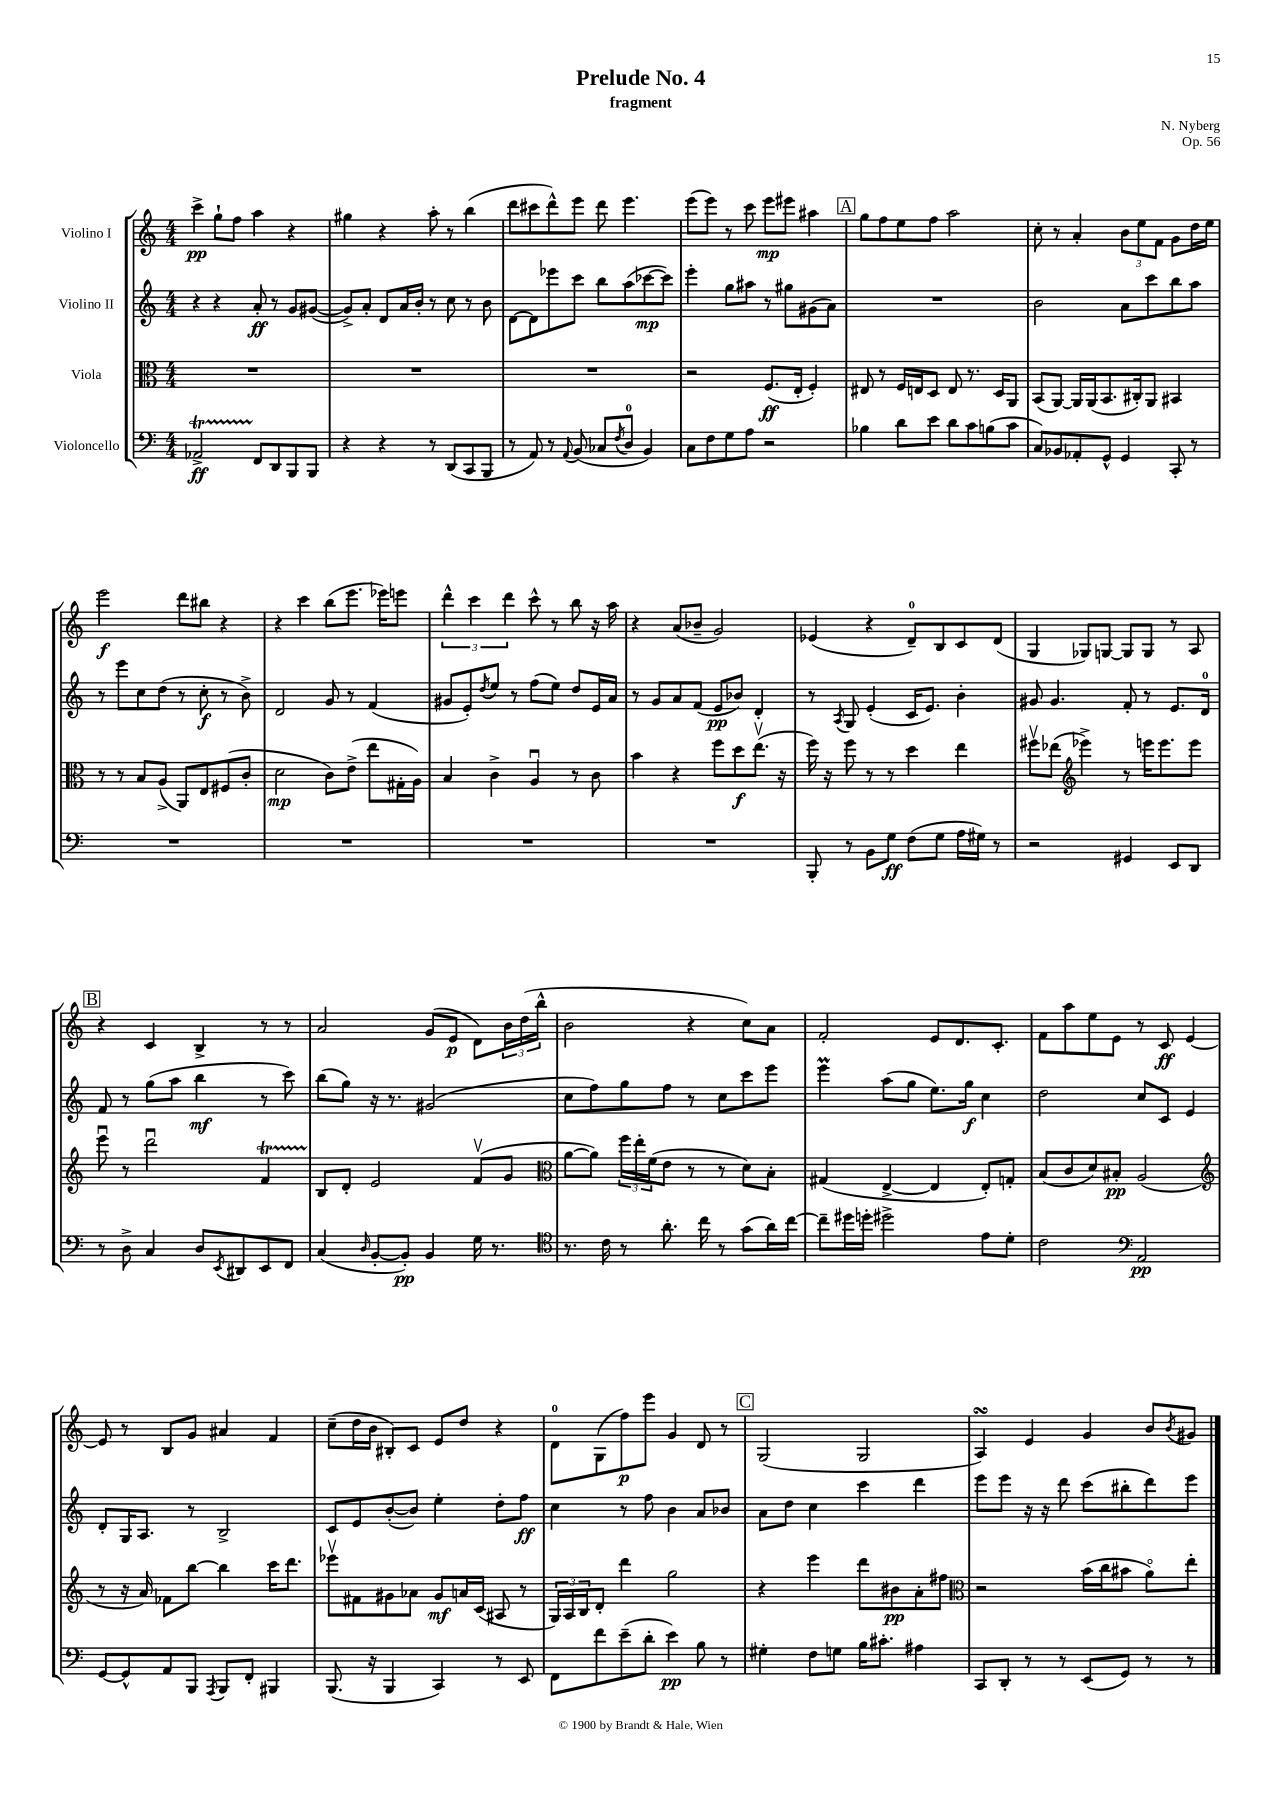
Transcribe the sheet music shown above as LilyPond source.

\header { title = "Prelude No. 4" composer = "N. Nyberg" subtitle = "fragment" opus = "Op. 56" }
<<
\new StaffGroup <<
\new Staff = "s0" \with { instrumentName = "Violino I" } {
    \clef treble \key c \major \numericTimeSignature \time 4/4
    c'''4->\pp g''8-! f''8 a''4 r4 |
    gis''4 r4 a''8-. r8 b''4( |
    d'''8 cis'''8 d'''8-^) e'''8 d'''8 e'''4. |
    e'''8( e'''8) r8 c'''8 e'''8\mp eis'''8 ais''4 |
    \mark \markup { \box "A" } g''8 f''8 e''8 f''8 a''2 |
    c''8-. r8 a'4-. \tuplet 3/2 { b'8 e''8 f'8 } g'8 d''16 e''16 |
    e'''2\f d'''8 bis''8 r4 |
    r4 c'''4 b''8( e'''8. ees'''16) e'''8 |
    \tuplet 3/2 { d'''4-^ c'''4 d'''4 } c'''8-^ r8 b''8 r16 a''16 |
    r4 a'8( bes'8-- g'2) |
    ees'4( r4 d'8-0--) b8 c'8 d'8( |
    g4 ges8) g8~ g8 g8 r8 a8 |
    \mark \markup { \box "B" } r4 c'4 b4-> r8 r8 |
    a'2 g'8( e'8\p d'8) \tuplet 3/2 { b'16 d''16( b''16-^ } |
    b'2 r4 c''8) a'8 |
    f'2-. e'8 d'8. c'8.-. |
    f'8 a''8 e''8 e'8 r8 c'8\ff e'4~ |
    e'8 r8 b8 g'8 ais'4 f'4 |
    c''8--( d''16 b'16 bis8-.) c'8 e'8 d''8 r4 |
    d'8-0 g8( f''8\p) e'''8 g'4 d'8 r8 |
    \mark \markup { \box "C" } g2( g2 |
    a4\turn) e'4 g'4 b'8 \acciaccatura { b'8 } gis'8 \bar "|." |
}
\new Staff = "s1" \with { instrumentName = "Violino II" } {
    \clef treble \key c \major \numericTimeSignature \time 4/4
    r4 r4 a'8-.\ff r8 g'8 gis'8~( |
    gis'8->) a'8-. d'8 a'16 b'16-. r8 c''8 r8 b'8 |
    d'8~ d'8 ees'''8 c'''8 b''8 a''8( ces'''8~\mp ces'''8) |
    e'''4-. g''8 ais''8 r8 gis''8 gis'8( a'8) |
    \mark \markup { \box "A" } R1 |
    b'2 a'8 c'''8 b''8 a''8 |
    r8 e'''8 c''8 d''8( r8 c''8-.\f r8 b'8->) |
    d'2 g'8 r8 f'4( |
    gis'8 e'8-.) \acciaccatura { d''8 } e''8 r8 f''8( e''8) d''8 e'16 a'16 |
    r8 g'8 a'8 f'8( e'8\pp bes'8) d'4-. |
    r8 \acciaccatura { a8 } g8 e'4-.( c'16 e'8.) b'4-. |
    gis'8 gis'4. f'8-. r8 e'8. d'16-0 |
    \mark \markup { \box "B" } f'8 r8 g''8( a''8 b''4\mf r8 c'''8) |
    b''8( g''8) r16 r8. gis'2( |
    c''8 f''8) g''8 f''8 r8 c''8 c'''8 e'''8 |
    e'''4\prall a''8( g''8 e''8.) g''16\f c''4 |
    d''2 c''8 c'8 e'4 |
    d'8-. g16 a8. r8 b2-> |
    c'8 e'8 b'8~-.( b'8) e''4-. d''8-. f''8\ff |
    c''4 r8 f''8 b'4 a'8 bes'8 |
    \mark \markup { \box "C" } a'8 d''8 c''4 c'''4 d'''4 |
    e'''8 e'''8 r16 r16 d'''8 c'''8( bis''8-. d'''8) e'''8 \bar "|." |
}
\new Staff = "s2" \with { instrumentName = "Viola" } {
    \clef alto \key c \major \numericTimeSignature \time 4/4
    R1 |
    R1 |
    R1 |
    r2 f8.\ff( e16-. f4-.) |
    \mark \markup { \box "A" } eis8 r8 f16 e16 d8 e8 r8. d16 a,8 |
    b,8( a,8~) a,16 a,16( b,8. cis16-.) a,8 bis,4 |
    r8 r8 b8 a8->( a,8) e8 fis8( c'8-. |
    d'2\mp c'8) e'8->( e''8 gis16-. a16) |
    b4 c'4-> a4\downbow r8 c'8 |
    b'4 r4 f''8 d''8\f e''8.\upbow( r16 |
    f''16) r16 f''8 r8 r8 d''4 e''4 |
    fis''8\upbow ees''8( \clef treble ees'''4->) r8 e'''16 e'''8. e'''8 |
    \mark \markup { \box "B" } e'''8\downbow r8 d'''2\downbow f'4\startTrillSpan |
    b8\stopTrillSpan d'8-. e'2 f'8\upbow( g'8 |
    \clef alto a'8~ a'8) \tuplet 3/2 { f''16 e''16-. f'16( } e'8 r8 r8 d'8) b8-. |
    gis4( e4~-> e4 e8-.) g8-. |
    b8( c'8 d'8) bis8-.\pp a2( |
    \clef treble r8 r16 a'16) fes'8 b''8~ b''4 c'''16 d'''8. |
    ees'''8\upbow fis'8 gis'8 aes'8 gis'8\mf a'16 c'16( ais8 r8 |
    \tuplet 3/2 { g16) a16 b16 } d'8-. d'''4 g''2 |
    \mark \markup { \box "C" } r4 e'''4 d'''8 bis'8\pp a'8-. fis''8 |
    \clef alto r2 b'16( c''16 bis'8 a'8\flageolet) e''8-. \bar "|." |
}
\new Staff = "s3" \with { instrumentName = "Violoncello" } {
    \clef bass \key c \major \numericTimeSignature \time 4/4
    aes,2->\startTrillSpan\ff f,8\stopTrillSpan d,8 b,,8 b,,8 |
    r4 r4 r8 d,8( c,8 b,,8 |
    r8 a,8) r8 \appoggiatura { a,8 } b,8( ces8 \acciaccatura { f8 } d8-0 b,4) |
    c8 f8 g8 a8 r2 |
    \mark \markup { \box "A" } bes4 d'8 e'8 d'8 c'8 b8( c'8 |
    c8) bes,8 aes,8-. g,8-^ g,4 c,8-. r8 |
    R1 |
    R1 |
    R1 |
    R1 |
    b,,8-. r8 b,8 g8\ff f8( g8 a16 gis16) r8 |
    r2 gis,4 e,8 d,8 |
    \mark \markup { \box "B" } r8 d8-> c4 d8 \acciaccatura { e,8 } dis,8 e,8 f,8 |
    c4( \grace { d16 } b,8~-. b,8-.\pp) b,4 g16 r8. |
    \clef tenor r8. c'16 r8 a'8.-. c''16 r8 g'8( a'16) c''16~ |
    c''8-- dis''16 d''16-. dis''2-> e'8 d'8-. |
    c'2 \clef bass a,2\pp |
    g,8~ g,8-^ a,8 b,,8 \acciaccatura { a,,8 } b,,8 f,8-. bis,,4 |
    b,,8.( r16 b,,4 c,4) r8 e,8 |
    f,8 f'8 e'8--( d'8-. e'4\pp) b8 r8 |
    \mark \markup { \box "C" } gis4-. f8 g8 b16 cis'8.-. ais4 |
    c,8 d,8-. r8 r8 e,8( g,8) r8 r8 \bar "|." |
}
>>
>>
\layout { \context { \Score \remove "Bar_number_engraver" } }
